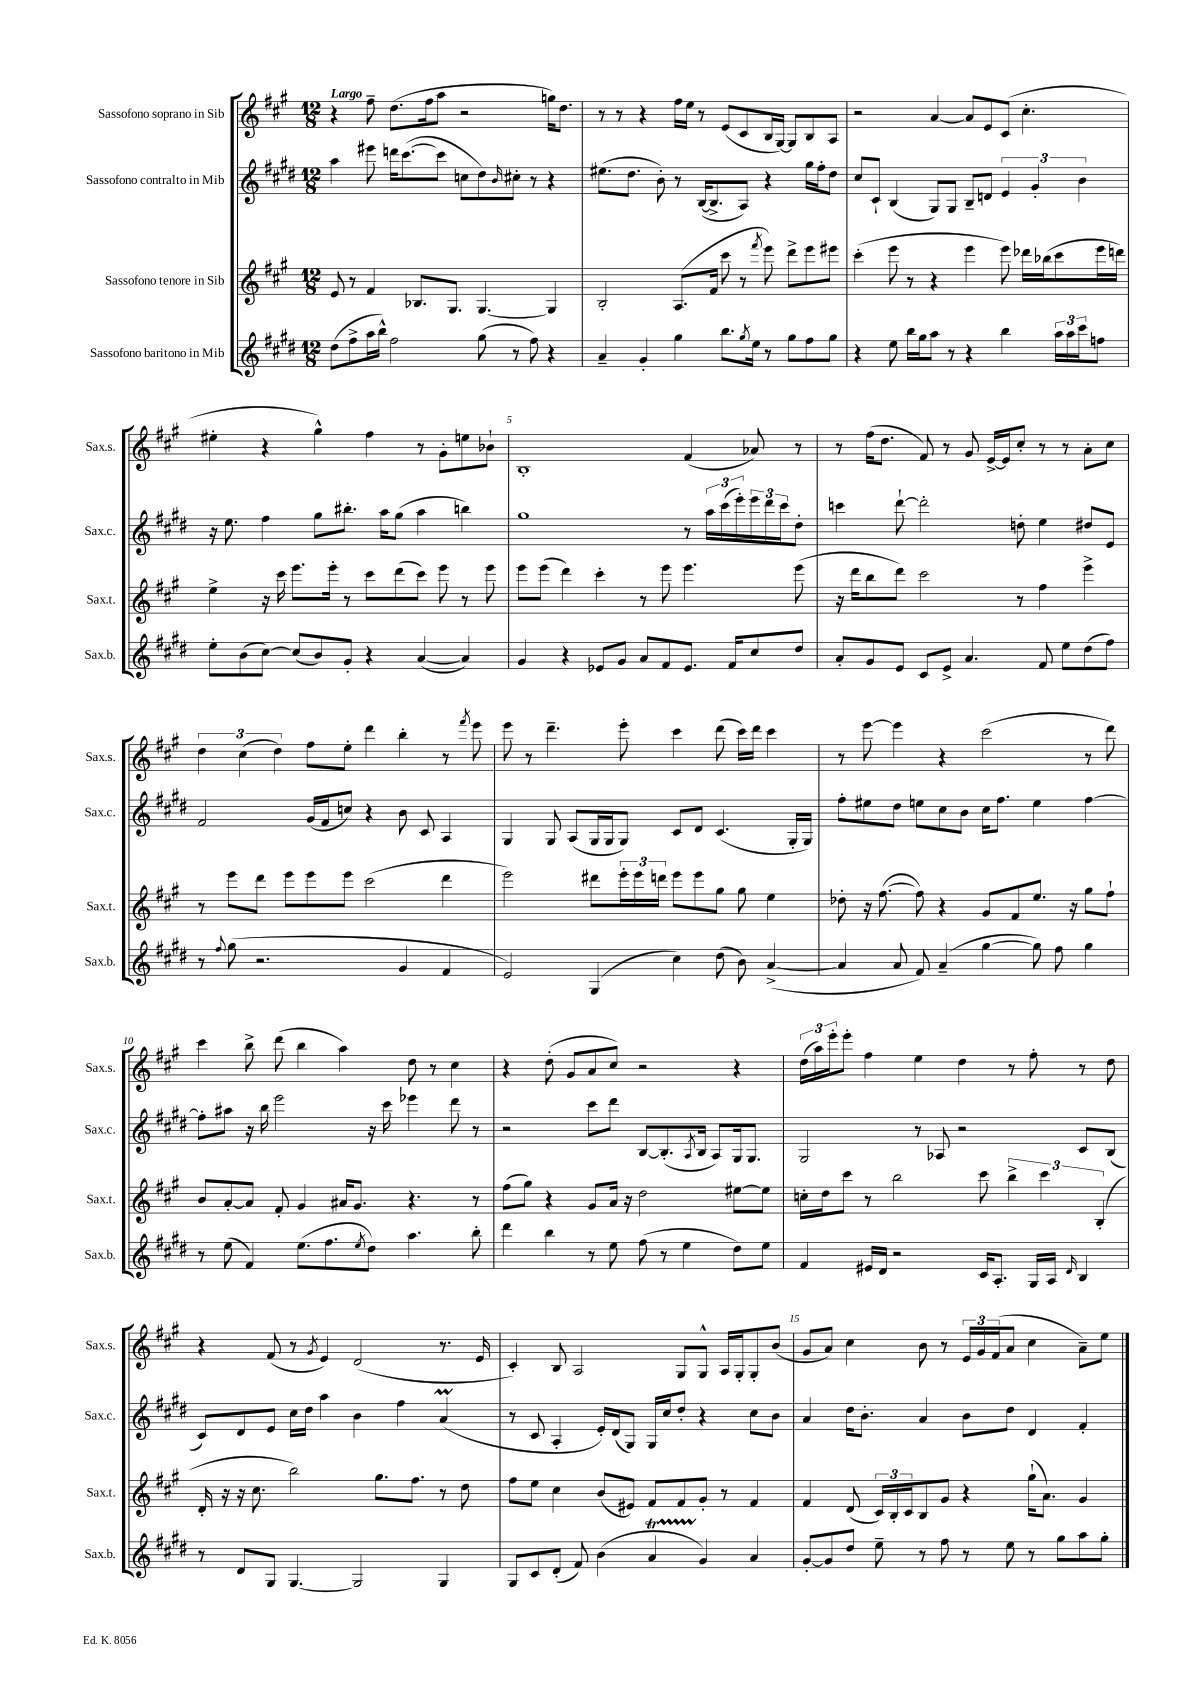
<<
\new StaffGroup <<
\new Staff = "s0" \with { instrumentName = "Sassofono soprano in Sib" shortInstrumentName = "Sax.s." } {
    \clef treble \key a \major \numericTimeSignature \time 12/8 \tempo "Largo"
    r4 fis''8-- d''8.( fis''16 a''8 r2 g''16) d''8. |
    r8 r8 r4 fis''16 e''16 r8 e'8( cis'8 b16 gis16~) gis8 b8 a8 |
    r2 a'4~ a'8 e'8 cis'8( cis''4.-. |
    eis''4-. r4 gis''4-^) fis''4 r8 gis'8-. e''8 bes'8-! |
    b1-. fis'4( aes'8) r8 |
    r8 fis''16( d''8. fis'8) r8 gis'8 e'16~-> e'16 cis''8-. r8 r8 a'8-. cis''8 |
    \tuplet 3/2 { d''4 cis''4( d''4) } fis''8 e''8-. d'''4 b''4-. r8 \acciaccatura { fis'''8 } e'''8 |
    e'''8 r8 d'''4.-- e'''8-. cis'''4 d'''8( cis'''16) d'''16 cis'''4 |
    r8 e'''8~ e'''4 r4 cis'''2( r8 d'''8) |
    cis'''4 b''8-> d'''8( b''4 a''4) d''8 r8 cis''4 |
    r4 d''8-.( gis'8 a'8 cis''8) r2 r4 |
    \tuplet 3/2 { d''16( a''16) e'''16-. } e'''8-. fis''4 e''4 d''4 r8 fis''8-. r8 d''8 |
    r4 fis'8( r8 \acciaccatura { gis'8 } e'4) d'2( r8. e'16 |
    cis'4-.) b8 a2 gis8 gis8-^ a16 gis16-. gis8-. b'8( |
    gis'8 a'8) cis''4 b'8 r8 \tuplet 3/2 { e'16 gis'16 fis'16( } a'8 cis''4 a'8--) e''8 \bar "|." |
}
\new Staff = "s1" \with { instrumentName = "Sassofono contralto in Mib" shortInstrumentName = "Sax.c." } {
    \clef treble \key e \major \numericTimeSignature \time 12/8
    a''4 eis'''8 d'''16 cis'''8.~( cis'''8 c''8 dis''8) \grace { b'16 } cis''8-. r8 r4 |
    eis''8.( dis''8. b'8-.) r8 b16~( b8.-> a8) r4 gis''16 fis''16-. dis''8 |
    cis''8 cis'8-! b4( gis8) gis8 b8-- d'8 \tuplet 3/2 { e'4 gis'4-. b'4 } |
    r16 e''8. fis''4 gis''8 bis''8.-. a''16 gis''8( a''4 b''4) |
    gis''1 r8 \tuplet 3/2 { a''16 cis'''16( e'''16-.) } \tuplet 3/2 { e'''16 dis'''16 cis'''16 } dis''8-. |
    c'''4 dis'''8~-! dis'''2-. d''8-. e''4 dis''8 e'8 |
    fis'2 gis'16( fis'16 c''8) r4 b'8 cis'8 a4 |
    gis4 gis8 a8( gis16 gis16 gis8) cis'8 dis'8 cis'4.( gis16-. gis16) |
    fis''8-. eis''8 dis''8 e''8 cis''8 b'8 cis''16 fis''8. e''4 fis''4~ |
    fis''8-. ais''8 r16 b''16 e'''2 r16 cis'''16 ees'''4 dis'''8 r8 |
    r2 cis'''8 dis'''8 b8~ b8.-.( \acciaccatura { a8 } b16 a8) gis16 gis8. |
    gis2 r8 aes8 r2 cis'8 b8( |
    cis'8) dis'8 e'8 cis''16 dis''16 a''4 b'4 fis''4 a'4\prall( |
    r8 cis'8 a4-. e'16-.) dis'16( gis8) gis16 cis''16 dis''8-. r4 cis''8 b'8 |
    a'4 dis''16 b'8.-. a'4 b'8 dis''8 dis'4 fis'4-. \bar "|." |
}
\new Staff = "s2" \with { instrumentName = "Sassofono tenore in Sib" shortInstrumentName = "Sax.t." } {
    \clef treble \key a \major \numericTimeSignature \time 12/8
    e'8 r8 fis'4 bes8. gis8. gis4.~ gis4 |
    b2-. a8.( fis'16 cis'''8 r8 \acciaccatura { fis'''8 } e'''8) d'''8-> e'''8 eis'''8 |
    cis'''4-.( e'''8 r8 r4 e'''4 e'''8) des'''16 bes''16( cis'''8 e'''16 d'''16) |
    e''4-> r16 cis'''16 e'''8. e'''16-. r8 cis'''8 d'''8( cis'''8) e'''8 r8 e'''8 |
    e'''8 e'''8( d'''4) cis'''4-. r8 e'''8 e'''4. e'''8( |
    r16 d'''16 b''8 d'''8) cis'''2 r8 fis''4 e'''4-> |
    r8 e'''8 d'''8 e'''8 e'''8 e'''8 cis'''2( d'''4 |
    e'''2) dis'''8 \tuplet 3/2 { e'''16-. e'''16 d'''16 } e'''8 e'''8 gis''8 gis''8 e''4 |
    des''8-. r16 fis''8.~( fis''8) r4 gis'8 fis'8 e''8. r16 gis''8 fis''8-! |
    b'8 a'8~-. a'8 fis'8-. gis'4 ais'16 gis'8. r4. r8 |
    fis''8( gis''8) r4 gis'8 a'16 r16 d''2 eis''8~ eis''8 |
    c''16-. d''16 cis'''8 r8 b''2 cis'''8 \tuplet 3/2 { b''4-> cis'''4 b4-.( } |
    d'16-. r16 r16 cis''8. b''2) gis''8. fis''8. r8 d''8 |
    fis''8 e''8 cis''4 b'8( eis'8) fis'8 fis'8 gis'8-. r8 fis'4 |
    fis'4 d'8( \tuplet 3/2 { cis'16) b16-. cis'16 } b8 gis'8 r4 gis''16-!( a'8.) gis'4 \bar "|." |
}
\new Staff = "s3" \with { instrumentName = "Sassofono baritono in Mib" shortInstrumentName = "Sax.b." } {
    \clef treble \key e \major \numericTimeSignature \time 12/8
    dis''8( fis''8-> a''16 b''16-^) fis''2 gis''8( r8 fis''8) r4 |
    a'4-- gis'4-. gis''4 b''8. \acciaccatura { gis''8 } e''16 r8 gis''8 fis''8 gis''8 |
    r4 e''8 b''16 gis''16 a''8 r8 r4 b''4 \tuplet 3/2 { a''16 a''16 cis'''16 } f''8 |
    e''8-. b'8( cis''8~) cis''8( b'8) gis'8-. r4 a'4~( a'4) |
    gis'4 r4 ees'8 gis'8 a'8 fis'8 ees'8. fis'16 cis''8 dis''8 |
    a'8-. gis'8 e'8 cis'8 e'8-> a'4. fis'8 e''8 dis''8( fis''8) |
    r8 \appoggiatura { fis''8 } gis''8( r2. gis'4 fis'4 |
    e'2) gis4( cis''4) dis''8( b'8) a'4~->( |
    a'4 a'8 fis'8) a'4--( gis''4~ gis''8) fis''8 gis''4 |
    r8 e''8( fis'4) e''8.( fis''8. \acciaccatura { e''8 } dis''8) a''4. b''8-. |
    dis'''4 b''4 r8 e''8 fis''8( r8 e''4 dis''8) e''8 |
    fis'4 eis'16 dis'16 r2 cis'16 a8.-. gis16 a16 \grace { dis'16 } b4 |
    r8 dis'8 gis8 gis4.~ gis2 gis4 |
    gis8 cis'8 dis'8-.( fis'8) b'4( a'4\startTrillSpan gis'4\stopTrillSpan) a'4 |
    gis'8~-. gis'8 dis''8 e''8-- r8 fis''8 r8 e''8 r8 gis''8 a''8 gis''8-. \bar "|." |
}
>>
>>
\layout { \context { \Score \override BarNumber.break-visibility = ##(#f #t #t) barNumberVisibility = #(every-nth-bar-number-visible 5) } }
